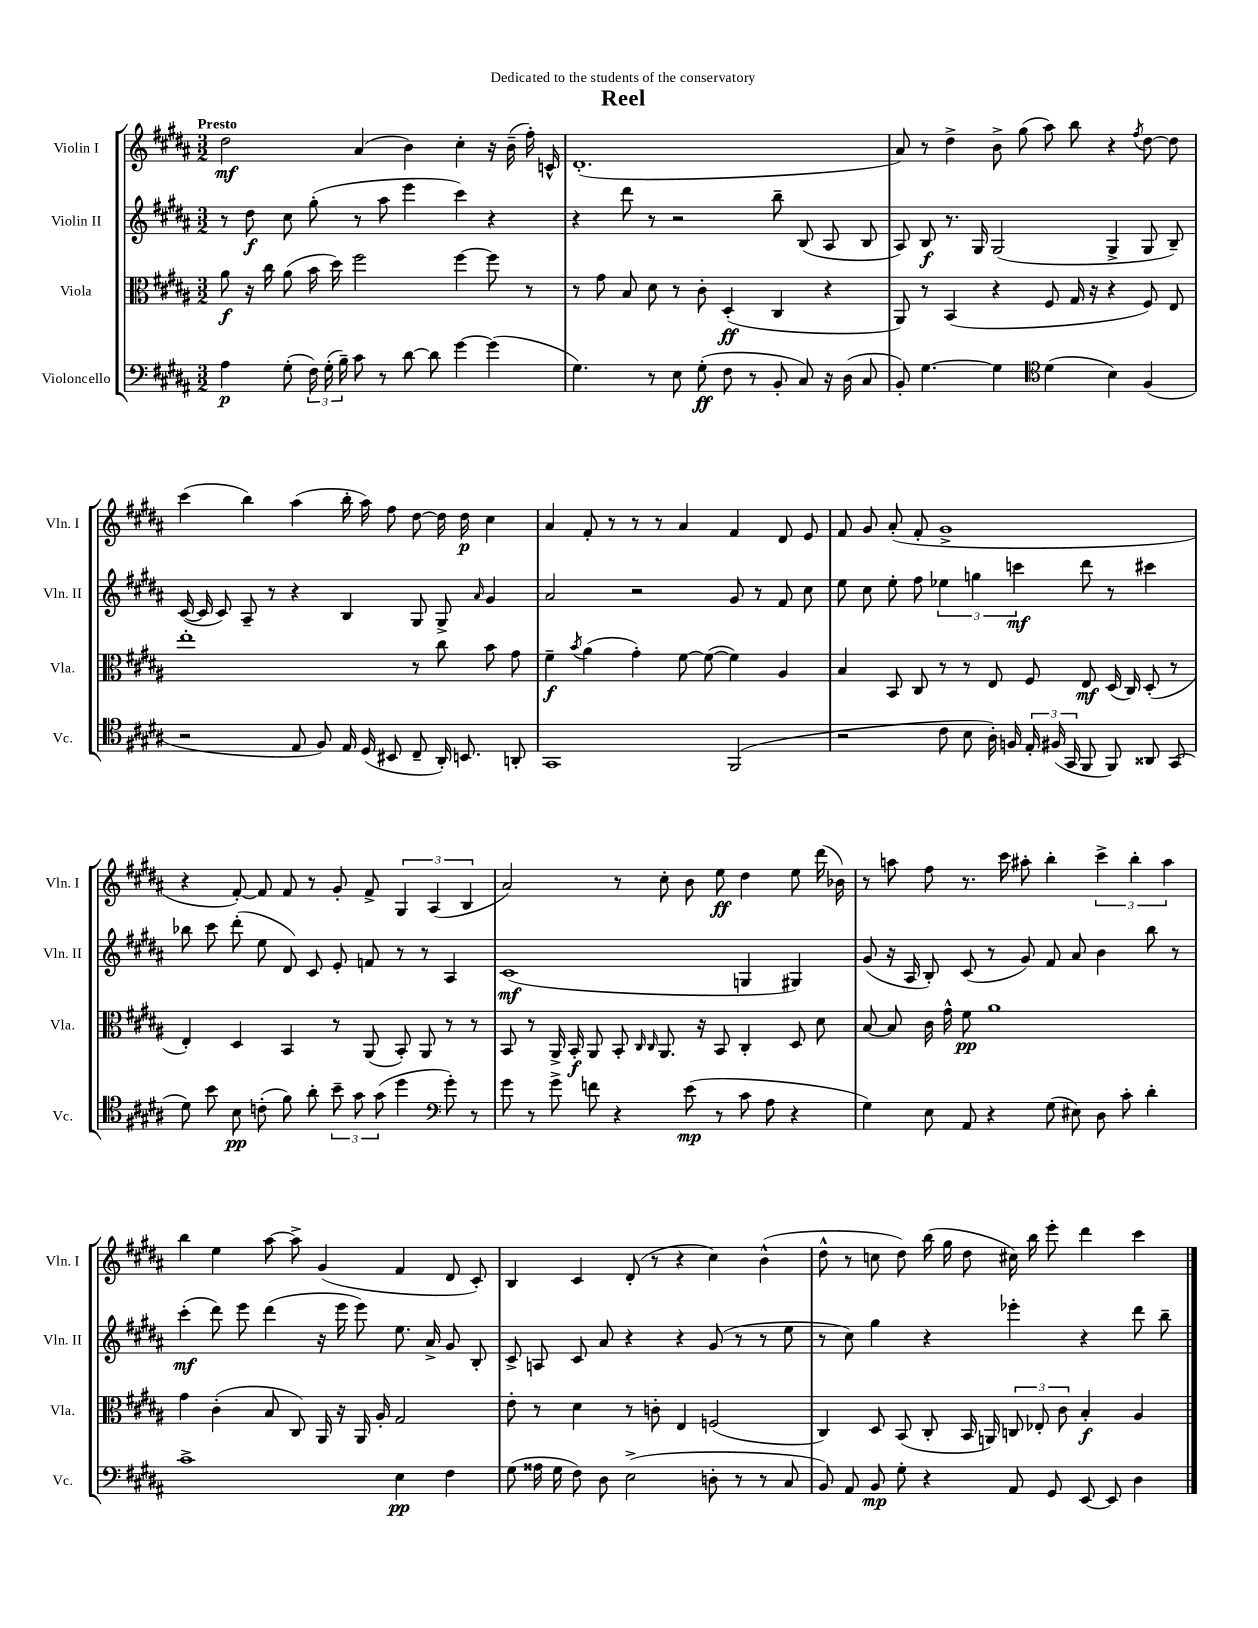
\header { title = "Reel" dedication = "Dedicated to the students of the conservatory" }
<<
\new StaffGroup <<
\new Staff = "s0" \with { instrumentName = "Violin I" shortInstrumentName = "Vln. I" } {
    \clef treble \key b \major \numericTimeSignature \time 3/2 \tempo "Presto"
    \autoBeamOff dis''2\mf ais'4( b'4) cis''4-. r16 b'16--( fis''16-.) c'16-^ |
    dis'1.-.( |
    ais'8) r8 dis''4-> b'8-> gis''8( ais''8) b''8 r4 \acciaccatura { fis''8 } dis''8~ dis''8 |
    cis'''4( b''4) ais''4( b''16-. ais''16) fis''8 dis''8~ dis''16 dis''16\p cis''4 |
    ais'4 fis'8-. r8 r8 r8 ais'4 fis'4 dis'8 e'8 |
    fis'8 gis'8 ais'8-.( fis'8-. gis'1-> |
    r4 fis'8~-.) fis'8 fis'8 r8 gis'8-. fis'8-> \tuplet 3/2 { gis4 ais4( b4 } |
    ais'2) r8 cis''8-. b'8 e''8\ff dis''4 e''8 dis'''16( bes'16) |
    r8 a''8 fis''8 r8. cis'''16 ais''8-. b''4-. \tuplet 3/2 { cis'''4-> b''4-. ais''4 } |
    b''4 e''4 ais''8~ ais''8-> gis'4( fis'4 dis'8 cis'8-.) |
    b4 cis'4 dis'8-.( r8 r4 cis''4) b'4-^( |
    dis''8-^ r8 c''8 dis''8) b''16( gis''16 dis''8 cis''16) b''16 e'''8-. dis'''4 cis'''4 \bar "|." |
}
\new Staff = "s1" \with { instrumentName = "Violin II" shortInstrumentName = "Vln. II" } {
    \clef treble \key b \major \numericTimeSignature \time 3/2
    \autoBeamOff r8 dis''8\f cis''8 gis''8-.( r8 ais''8 e'''4 cis'''4) r4 |
    r4 dis'''8 r8 r2 b''8-- b8( ais8 b8 |
    ais8) b8\f r8. gis16 gis2( gis4-> gis8 b8--) |
    cis'16~( cis'16 cis'8) ais8-- r8 r4 b4 gis8 gis8-> \grace { ais'16 } gis'4 |
    ais'2 r2 gis'8 r8 fis'8 cis''8 |
    e''8 cis''8 e''8-. fis''8 \tuplet 3/2 { ees''4 g''4 c'''4\mf } dis'''8 r8 cis'''4 |
    bes''8 cis'''8 dis'''8-.( e''8 dis'8) cis'8 e'8-. f'8 r8 r8 ais4 |
    cis'1\mf( g4 gis4) |
    gis'8( r16 ais16 b8-.) cis'8( r8 gis'8) fis'8 ais'8 b'4 b''8 r8 |
    cis'''4-.\mf( dis'''8) e'''8 dis'''4( r16 e'''16 e'''8) e''8. ais'16-> gis'8 b8-. |
    cis'8-> a8 cis'8 ais'8 r4 r4 gis'8( r8 r8 e''8 |
    r8 cis''8) gis''4 r4 ees'''4-. r4 dis'''8 b''8-- \bar "|." |
}
\new Staff = "s2" \with { instrumentName = "Viola" shortInstrumentName = "Vla." } {
    \clef alto \key b \major \numericTimeSignature \time 3/2
    \autoBeamOff ais'8\f r16 cis''16 ais'8( b'16 dis''16) fis''2 fis''4~ fis''8 r8 |
    r8 gis'8 b8 dis'8 r8 cis'8-. dis4-.\ff( cis4 r4 |
    ais,8) r8 b,4( r4 fis8 gis16 r16 r4 fis8) e8 |
    e''1-. r8 cis''8 b'8 gis'8 |
    fis'4--\f \acciaccatura { b'8 } ais'4( gis'4-.) fis'8~ fis'8~( fis'4) ais4 |
    b4 b,8 cis8 r8 r8 e8 fis8 e8\mf dis16( cis16) dis8-.( r8 |
    e4-.) dis4 b,4 r8 ais,8( b,8-.) ais,8 r8 r8 |
    b,8 r8 ais,16-> b,16-.\f ais,8 b,8-. \grace { cis16 cis16 } ais,8. r16 b,8 cis4-. dis8 dis'8 |
    b8~ b8 cis'16 gis'16-^ fis'8\pp ais'1 |
    gis'4 cis'4-.( b8 cis8) ais,16 r16 ais,16 ais16-. gis2 |
    e'8-. r8 dis'4 r8 c'8-. e4 f2( |
    cis4) dis8 b,8( cis8-. b,16 a,16) \tuplet 3/2 { c8 ees8-. cis'8 } b4-.\f ais4 \bar "|." |
}
\new Staff = "s3" \with { instrumentName = "Violoncello" shortInstrumentName = "Vc." } {
    \clef bass \key b \major \numericTimeSignature \time 3/2
    \autoBeamOff ais4\p gis8-.( \tuplet 3/2 { fis16) gis16-.( b16--) } cis'8 r8 dis'8~ dis'8 gis'4~ gis'4( |
    gis4.) r8 e8 gis8-.\ff( fis8 r8 b,8-. cis8) r16 dis16( cis8 |
    b,8-.) gis4.~ gis4 \clef tenor dis'4( b4) fis4( |
    r2 e8 fis8) e16 dis16( bis,8 cis8-- ais,16-.) b,8. a,8-. |
    gis,1 fis,2( |
    r2 cis'8 b8 ais16-.) f16 \tuplet 3/2 { e16-. fis16( gis,16 } fis,8 fis,8) aisis,8 gis,8( |
    dis'8) b'8 b8\pp c'8-.( fis'8) ais'8-. \tuplet 3/2 { b'8-- gis'8 gis'8( } dis''4 \clef bass gis'8-.) r8 |
    gis'8 r8 gis'8-> f'8 r4 e'8\mp( r8 cis'8 ais8 r4 |
    gis4) e8 ais,8 r4 gis8( eis8) dis8 cis'8-. dis'4-. |
    cis'1-> e4\pp fis4 |
    gis8( aisis16 gis16 fis8) dis8 e2->( d8-. r8 r8 cis8 |
    b,8) ais,8 b,8\mp gis8-. r4 ais,8 gis,8 e,8~ e,8 dis4 \bar "|." |
}
>>
>>
\layout { \context { \Score \remove "Bar_number_engraver" } }
